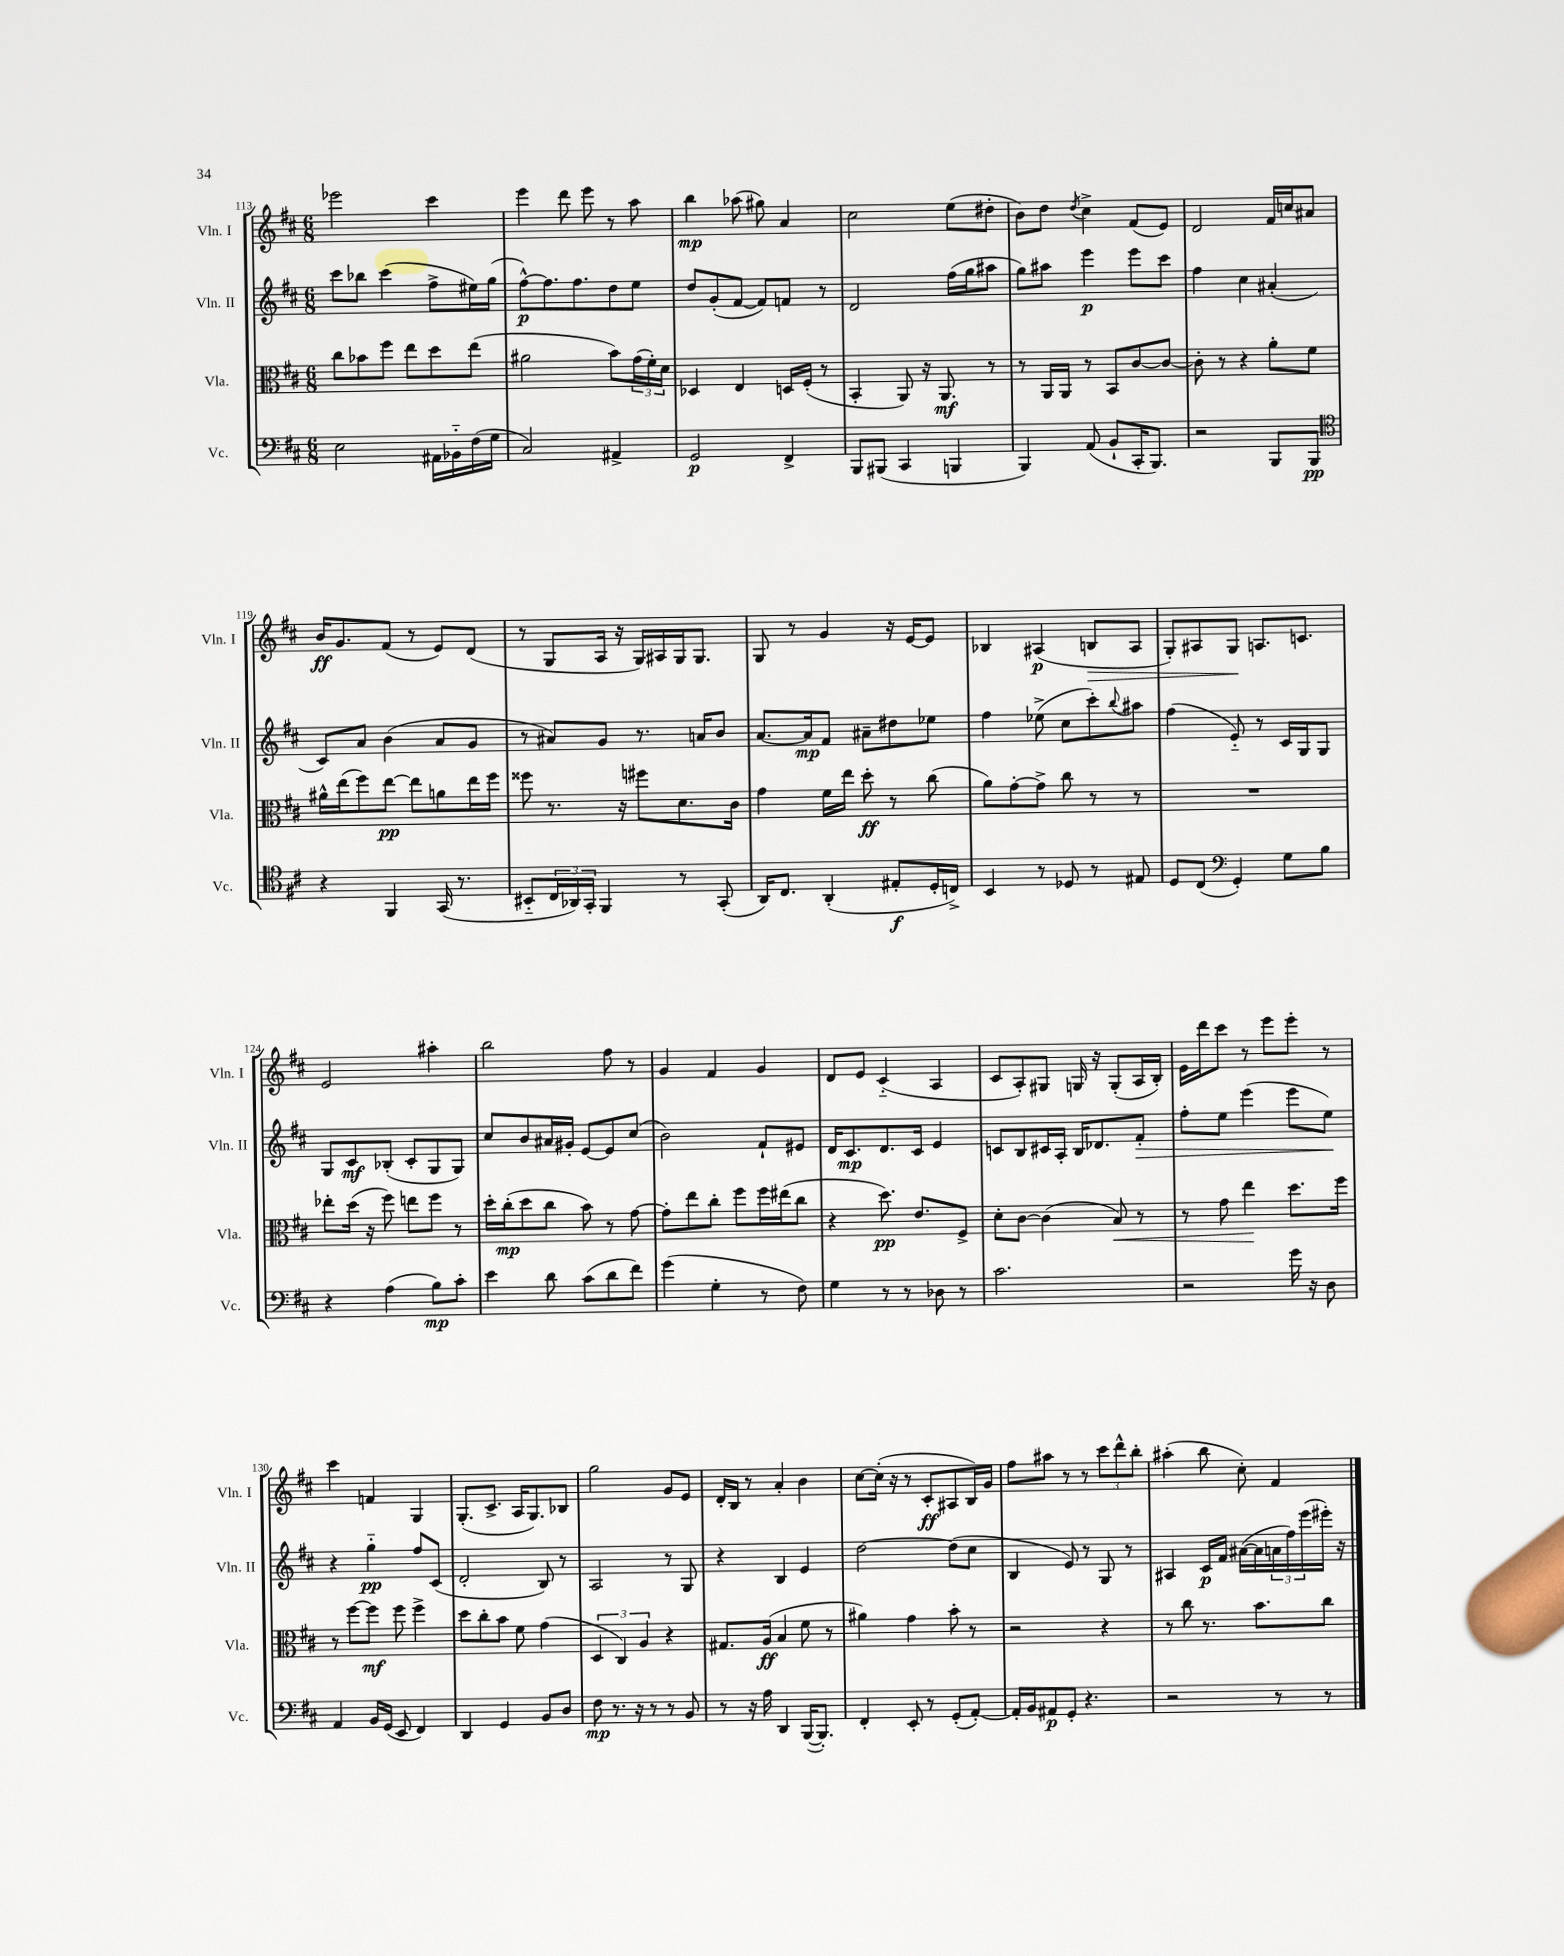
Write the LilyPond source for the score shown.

<<
\new StaffGroup <<
\new Staff = "s0" \with { instrumentName = "Vln. I" shortInstrumentName = "Vln. I" } {
    \clef treble \key d \major \numericTimeSignature \time 6/8
    ees'''2 cis'''4 |
    e'''4 d'''8 e'''8 r8 a''8 |
    b''4\mp aes''8( gis''8) a'4 |
    cis''2 e''8( dis''8-. |
    b'8) d''8 \acciaccatura { d''8 } cis''4-> fis'8( e'8) |
    d'2 fis'16 c''16 ais'8 |
    b'16\ff g'8. fis'8( r8 e'8) d'8( |
    r8 g8 a16 r16 g16) ais16 g16 g8. |
    g8 r8 g'4 r16 e'16~ e'8 |
    bes4 ais4\p( b8\> ais8 |
    g8-.) ais8 g8\! a8. c'8. |
    e'2 ais''4-. |
    b''2 fis''8 r8 |
    g'4 fis'4 g'4 |
    d'8 e'8 cis'4-_( a4 |
    cis'8 a8-.) gis8 g16 r16 g8-.( a16 b16-.) |
    e'16 d'''16 cis'''8 r8 e'''8 e'''8-. r8 |
    cis'''4 f'4 g4 |
    g8.-.( cis'8.-> a16 g8.) bes8 |
    g''2 g'8 e'8 |
    d'16-. b16 r8 a'4-. b'4 |
    cis''8~ cis''16-.( r16 r8 cis'8-.\ff ais8 b16) g'16 |
    fis''8 ais''8 r8 r8 \tuplet 3/2 { cis'''8 d'''8-^ b''8-. } |
    ais''4-.( b''8 cis''8-.) fis'4 \bar "|." |
}
\new Staff = "s1" \with { instrumentName = "Vln. II" shortInstrumentName = "Vln. II" } {
    \clef treble \key d \major \numericTimeSignature \time 6/8
    cis'''8 bes''8 cis'''4( fis''8-> eis''16) g''16( |
    fis''8~-^\p) fis''8. fis''8. d''8 e''8 |
    d''8 g'8-.( fis'8~ fis'8) f'8 r8 |
    d'2 fis''16( g''16 ais''8 |
    g''8) ais''8 e'''4\p e'''8 cis'''8 |
    fis''4 cis''4 ais'4-.( |
    cis'8) a'8 b'4( a'8 g'8 |
    r8 ais'8) g'8 r8. a'16 b'8 |
    a'8.~ a'16\mp fis'8 ais'8-- dis''8 ees''8 |
    fis''4 ees''8->( cis''8 cis'''8-.) \appoggiatura { b''8 } ais''8 |
    fis''4( e'8-_) r8 cis'16 g16 g8 |
    g8 cis'8\mf bes8-.( cis'8-. g8 g8) |
    cis''8 b'8 ais'16 gis'16-. e'8~ e'8 cis''8( |
    b'2) fis'8-! eis'8 |
    d'16 cis'8.\mp d'8. cis'16 e'4 |
    c'8 b8 cis'16 a16-. b16 des'8. fis'8-.\> |
    fis''8-. e''8 e'''4( e'''8 e''8\!) |
    r4 g''4-_\pp fis''8 cis'8( |
    d'2-. b8) r8 |
    a2 r8 g8 |
    r4 b4 e'4 |
    d''2~ d''8( cis''8 |
    b4 e'8) r8 g8 r8 |
    ais4 cis'16\p fis'16 ais'16~( ais'16 \tuplet 3/2 { a'16 fis''16) e'''16( } eis'''16-.) r16 \bar "|." |
}
\new Staff = "s2" \with { instrumentName = "Vla." shortInstrumentName = "Vla." } {
    \clef alto \key d \major \numericTimeSignature \time 6/8
    cis''8 bes'8 fis''8 e''8 d''8 e''8( |
    ais'2 b'8) \tuplet 3/2 { g'16( fis'16-.) d'16 } |
    des4 e4 d16 fis16-.( r8 |
    b,4-. a,8) r16 a,8.\mf r8 |
    r8 a,16 a,16 r8 b,8 cis'8~ cis'8~ |
    cis'8-. r8 r4 a'8-. fis'8 |
    ais'16-^ e''16( fis''8) e''8~\pp e''8 a'8 e''16 fis''16 |
    fisis''8 r8. r16 fis''8 d'8. cis'16 |
    g'4 fis'16 e''16 d''8-.\ff r8 cis''8( |
    a'8) g'8~-. g'8-> cis''8 r8 r8 |
    R2. |
    ees''8-. d''16( r16 fis''8) e''8 fis''8 r8 |
    d''16-. cis''16-.\mp( d''8 cis''8 b'8) r8 g'8~ |
    g'8-. e''8 cis''8-. fis''8 fis''16 eis''16( cis''8 |
    r4 d''8.\pp) e'8. fis8-> |
    d'8-. cis'8~ cis'4( b8\<) r8 |
    r8 g'8 e''4\! d''8. fis''16 |
    r8 fis''8~ fis''8\mf fis''8 fis''4-> |
    d''8 cis''8-. b'8 fis'8 g'4( |
    \tuplet 3/2 { d4 cis4) a4 } r4 |
    gis8. a16\ff( b4 fis'8 r8 |
    ais'4) g'4 b'8-. r8 |
    r2 r4 |
    r8 cis''8 r8. b'8. cis''8 \bar "|." |
}
\new Staff = "s3" \with { instrumentName = "Vc." shortInstrumentName = "Vc." } {
    \clef bass \key d \major \numericTimeSignature \time 6/8
    e2 ais,16 bes,16-_ fis16( g16 |
    cis2) ais,4-> |
    g,2\p fis,4-> |
    b,,8 bis,,8( cis,4 b,,4 |
    b,,4) a,8( b,8-! cis,16-. b,,8.) |
    r2 b,,8 b,,8\pp |
    \clef tenor r4 fis,4 g,16( r8. |
    bis,8-_ \tuplet 3/2 { cis16 aes,16) g,16-. } fis,4 r8 g,8-.( |
    a,16) cis8. a,4-.( eis8-.\f d16-. c16->) |
    b,4 r8 des8 r8 eis8 |
    d8 cis8( \clef bass g,4-.) g8 b8 |
    r4 a4( b8\mp) cis'8-. |
    e'4 d'8 cis'8( d'8 fis'8) |
    g'4( g4-. r8 fis8) |
    g4 r8 r8 des8 r8 |
    cis'2. |
    r2 g'16 r16 d8 |
    a,4 b,16 g,16( e,8 fis,4) |
    d,4 g,4 b,8 d8 |
    fis8\mp r8. r16 r8 r8 b,8 |
    r8 r16 a16 d,4 b,,16~( b,,8.-.) |
    fis,4-. e,8-. r8 g,8-.( a,8~-.) |
    a,16-. b,16 ais,8\p g,8-. r4. |
    r2 r8 r8 \bar "|." |
}
>>
>>
\layout { \context { \Score currentBarNumber = #113 } }
